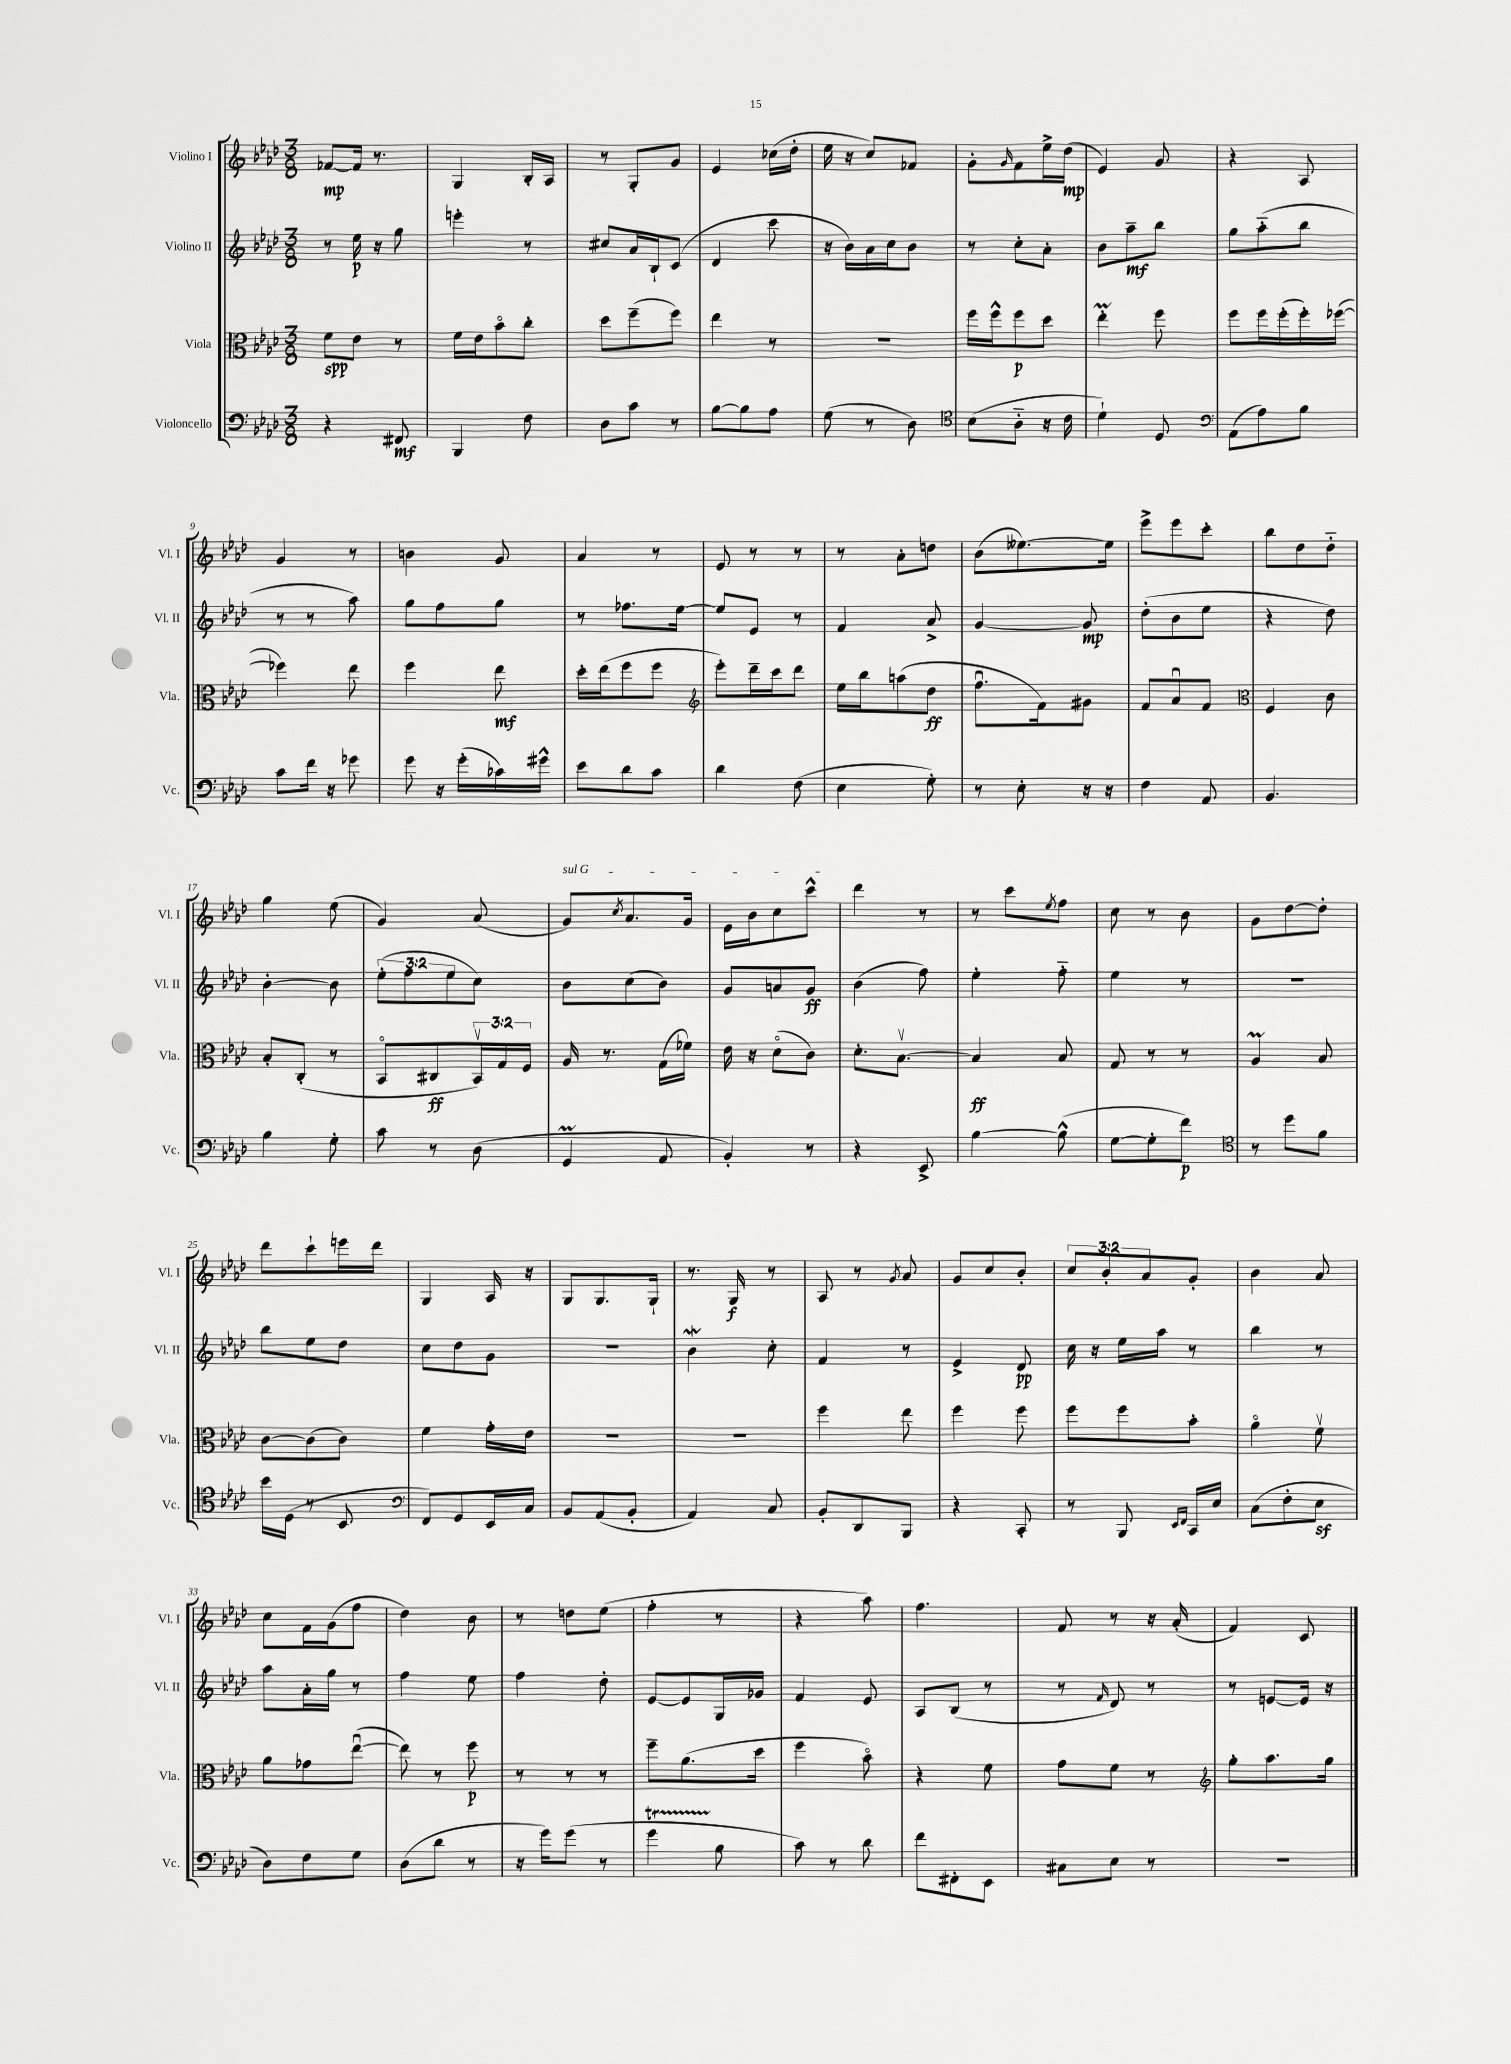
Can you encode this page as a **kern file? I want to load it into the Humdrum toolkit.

**kern	**dynam	**kern	**dynam	**kern	**dynam	**kern	**dynam
*part4	*part4	*part3	*part3	*part2	*part2	*part1	*part1
*staff4	*staff4	*staff3	*staff3	*staff2	*staff2	*staff1	*staff1
*I"Violoncello	*	*I"Viola	*	*I"Violino II	*	*I"Violino I	*
*I'Vc.	*	*I'Vla.	*	*I'Vl. II	*	*I'Vl. I	*
*clefF4	*	*clefC3	*	*clefG2	*	*clefG2	*
*k[b-e-a-d-]	*	*k[b-e-a-d-]	*	*k[b-e-a-d-]	*	*k[b-e-a-d-]	*
*M3/8	*	*M3/8	*	*M3/8	*	*M3/8	*
=1	=1	=1	=1	=1	=1	=1	=1
4r	.	8f\L	spp	8r	.	[8f-X/L	mp
.	.	8e-\J	.	16ee-\	p	16f-/Jk]	.
.	.	.	.	16r	.	8.r	.
8FF#X/	mf	8r	.	8gg\	.	.	.
=2	=2	=2	=2	=2	=2	=2	=2
4BBB-/	.	16f\LL	.	4eeen'\	.	4G/	.
.	.	16e-\J	.	.	.	.	.
.	.	8b-\	.	.	.	.	.
8F\	.	8cc'\J	.	8r	.	16B-'/LL	.
.	.	.	.	.	.	16A-/JJ	.
=3	=3	=3	=3	=3	=3	=3	=3
8D-\L	.	8dd-\L	.	8cc#X/L	.	8r	.
8c\J	.	(8ff~\	.	16a-/L	.	8G'/L	.
.	.	.	.	16B-`/J	.	.	.
8r	.	8ff\J)	.	(8c/J	.	8g/J	.
=4	=4	=4	=4	=4	=4	=4	=4
[8B-\L	.	4ee-\	.	4d-/	.	4e-/	.
8B-\]	.	.	.	.	.	.	.
8A-\J	.	8r	.	8ccc\	.	(16cc-X\LL	.
.	.	.	.	.	.	16dd-'\JJ	.
=5	=5	=5	=5	=5	=5	=5	=5
(8G\	.	4.r	.	16r	.	16ee-\	.
.	.	.	.	16b-\LL)	.	16r	.
8r	.	.	.	16a-\	.	8cc/L)	.
.	.	.	.	16cc\J	.	.	.
8D-\)	.	.	.	8b-\J	.	8f-X/J	.
=6	=6	=6	=6	=6	=6	=6	=6
*clefC4	*	*	*	*	*	*	*
(8B-\L	.	16ff\LL	.	8r	.	8g'\L	.
.	.	16ff^^\J	.	.	.	.	.
.	.	.	.	.	.	16qqg/	.
8A-\J	.	8ff\	p	8cc'\L	.	8f\	.
16r	.	8dd-\J	.	8a-'\J	.	16ee-^\L	.
16c\	.	.	.	.	.	(16dd-\JJ	mp
=7	=7	=7	=7	=7	=7	=7	=7
4d-`\)	.	4ee-M'\	.	8b-\L	.	4e-/)	.
.	.	.	.	8aa-~\	mf	.	.
8D-/	.	8ff\	.	8bb-\J	.	8g/	.
=8	=8	=8	=8	=8	=8	=8	=8
*clefF4	*	*	*	*	*	*	*
(8AA-\L	.	8ff\L	.	8gg\L	.	4r	.
8A-\)	.	16ff\L	.	(8aa-\	.	.	.
.	.	(16ff'\	.	.	.	.	.
8B-\J	.	16ff'\)	.	8bb-\J	.	8A-/	.
.	.	([16ff-X\JJ	.	.	.	.	.
!!LO:LB:g=z
=9	=9	=9	=9	=9	=9	=9	=9
8c\L	.	4ff-X\])	.	8r	.	4g/	.
16f\Jk	.	.	.	8r	.	.	.
16r	.	.	.	.	.	.	.
8g-X\	.	8ee-\	.	8aa-\)	.	8r	.
=10	=10	=10	=10	=10	=10	=10	=10
8g\	.	4ff\	.	8gg\L	.	4bn\	.
16r	.	.	.	8ff\	.	.	.
(16g'\LL	.	.	.	.	.	.	.
16c-X\)	.	8ee-\	mf	8gg\J	.	8g/	.
16g#X^^\JJ	.	.	.	.	.	.	.
=11	=11	=11	=11	=11	=11	=11	=11
8e-\L	.	16dd-'\LL	.	8r	.	4a-/	.
.	.	(16ee-\J	.	.	.	.	.
8d-\	.	8ff\	.	8.ff-X\L	.	.	.
8c\J	.	8ff\J	.	.	.	8r	.
.	.	.	.	[16ee-\Jk	.	.	.
=12	=12	=12	=12	=12	=12	=12	=12
*	*	*clefG2	*	*	*	*	*
4d-\	.	8eee-'\L)	.	8ee-/L]	.	8e-/	.
.	.	16ddd-~\L	.	8e-/J	.	8r	.
.	.	16ccc\J	.	.	.	.	.
(8F\	.	8ddd-\J	.	8r	.	8r	.
=13	=13	=13	=13	=13	=13	=13	=13
4E-\	.	16ee-\LL	.	4f/	.	8r	.
.	.	16bb-\J	.	.	.	.	.
.	.	(8aan\	.	.	.	8a-'\L	.
8G'\)	.	8dd-\J	ff	8a-^/	.	8ddn\J	.
=14	=14	=14	=14	=14	=14	=14	=14
8r	.	8.ffu\L	.	[4g/	.	(8b-\L	.
8E-'\	.	.	.	.	.	[8.ee--X\)	.
.	.	16f\k)	.	.	.	.	.
16r	.	8g#X\J	.	8g/]	mp	.	.
16r	.	.	.	.	.	16ee--\Jk]	.
=15	=15	=15	=15	=15	=15	=15	=15
4F\	.	8f/L	.	(8dd-'\L	.	8eee-^\L	.
.	.	8a-u/	.	8b-\	.	8eee-\	.
8AA-/	.	8f/J	.	8ee-\J	.	8ccc'\J	.
=16	=16	=16	=16	=16	=16	=16	=16
*	*	*clefC3	*	*	*	*	*
4.BB-/	.	4F/	.	4r	.	8bb-\L	.
.	.	.	.	.	.	8dd-\	.
.	.	8c\	.	8dd-\)	.	8dd-\J	.
!!LO:LB:g=z
=17	=17	=17	=17	=17	=17	=17	=17
4B-\	.	8B-'/L	.	[4b-'\	.	4gg\	.
.	.	(8C'/J	.	.	.	.	.
8G'\	.	8r	.	8b-\]	.	(8ee-\	.
=18	=18	=18	=18	=18	=18	=18	=18
8c\	.	8BB-/L	.	(12ee-'\L	.	4g/)	.
.	.	.	.	12ff\	.	.	.
8r	.	8C#X/	ff	.	.	.	.
.	.	.	.	12ee-\	.	.	.
(8D-\	.	24BB-v/L)	.	8cc\J)	.	(8a-/	.
.	.	24G/	.	.	.	.	.
.	.	24F/JJ	.	.	.	.	.
=19	=19	=19	=19	=19	=19	=19	=19
!	!	!	!	!	!	!LO:TX:a:i:t=sul G	!
4GGm/	.	16A-/	.	8b-\L	.	8g/L)	.
.	.	8.r	.	.	.	.	.
.	.	.	.	.	.	8qcc/	.
.	.	.	.	(8cc\	.	8.a-/	.
8AA-/	.	(16G\LL	.	8b-\J)	.	.	.
.	.	16f-X\JJ)	.	.	.	16g/Jk	.
=20	=20	=20	=20	=20	=20	=20	=20
4BB-'/)	.	16e-\	.	8g/L	.	16e-\LL	.
.	.	16r	.	.	.	16b-\J	.
.	.	(8d-\L	.	8an/	.	8cc\	.
8r	.	8c\J)	.	8g/J	ff	8ccc^^\J	.
=21	=21	=21	=21	=21	=21	=21	=21
4r	.	8.d-'\L	.	(4b-\	.	4ddd-\	.
.	.	[8.B-v\J	.	.	.	.	.
8EE-^/	.	.	.	8ff\)	.	8r	.
=22	=22	=22	=22	=22	=22	=22	=22
[4B-\	.	4B-/]	ff	4ee-'\	.	8r	.
.	.	.	.	.	.	8ccc\L	.
.	.	.	.	.	.	8qee-/	.
(8B-^^\]	.	8B-/	.	8ff\	.	8ff\J	.
=23	=23	=23	=23	=23	=23	=23	=23
[8G\L	.	8G/	.	4ee-\	.	8cc\	.
8G'\]	.	8r	.	.	.	8r	.
8f\J)	p	8r	.	8r	.	8b-\	.
=24	=24	=24	=24	=24	=24	=24	=24
*clefC4	*	*	*	*	*	*	*
8r	.	4A-M/	.	4.r	.	8g\L	.
8dd-\L	.	.	.	.	.	[8dd-\	.
8f\J	.	8B-/	.	.	.	8dd-'\J]	.
!!LO:LB:g=z
=25	=25	=25	=25	=25	=25	=25	=25
16b-\LL	.	[8c\L	.	8bb-\L	.	8ddd-\L	.
(16D-\JJ	.	.	.	.	.	.	.
8r	.	(8c\]	.	8ee-\	.	8ccc`\	.
8BB-/	.	8c\J)	.	8dd-\J	.	16eeen\L	.
.	.	.	.	.	.	16ddd-\JJ	.
=26	=26	=26	=26	=26	=26	=26	=26
*clefF4	*	*	*	*	*	*	*
8FF/L)	.	4f\	.	8cc\L	.	4G/	.
8GG/	.	.	.	8dd-\	.	.	.
16EE-/L	.	16g'\LL	.	8g\J	.	16A-/	.
16C/JJ	.	16e-\JJ	.	.	.	16r	.
=27	=27	=27	=27	=27	=27	=27	=27
8BB-/L	.	4.r	.	4.r	.	8G/L	.
(8AA-/	.	.	.	.	.	8.G/	.
8BB-'/J	.	.	.	.	.	.	.
.	.	.	.	.	.	16G`/Jk	.
=28	=28	=28	=28	=28	=28	=28	=28
4AA-/)	.	4.r	.	4b-W\	.	8.r	.
.	.	.	.	.	.	16G/	f
8C/	.	.	.	8cc'\	.	8r	.
=29	=29	=29	=29	=29	=29	=29	=29
8BB-'/L	.	4ff\	.	4f/	.	8A-/	.
8DD-/	.	.	.	.	.	8r	.
.	.	.	.	.	.	8qg/	.
8BBB-/J	.	8ee-\	.	8r	.	8a-/	.
=30	=30	=30	=30	=30	=30	=30	=30
4r	.	4ff\	.	4e-^/	.	8g/L	.
.	.	.	.	.	.	8cc/	.
8CC'/	.	8ff\	.	8d-/	pp	8b-'/J	.
=31	=31	=31	=31	=31	=31	=31	=31
8r	.	8ff\L	.	16cc\	.	12cc/L	.
.	.	.	.	16r	.	.	.
.	.	.	.	.	.	12b-'/	.
8BBB-/	.	8ff\	.	16ee-\LL	.	.	.
.	.	.	.	.	.	12a-/	.
.	.	.	.	16aa-\JJ	.	.	.
16qqEE-/LL	.	.	.	.	.	.	.
16qqFF/JJ	.	.	.	.	.	.	.
16CC/LL	.	8b-'\J	.	8r	.	8g'/J	.
16E-/JJ	.	.	.	.	.	.	.
=32	=32	=32	=32	=32	=32	=32	=32
(8C\L	.	4a-\	.	4bb-\	.	4b-\	.
8F'\	.	.	.	.	.	.	.
8E-z\J	.	8fv\	.	8r	.	8a-/	.
!!LO:LB:g=z
=33	=33	=33	=33	=33	=33	=33	=33
8D-\L)	.	8a-\L	.	8aa-\L	.	8cc\L	.
8F\	.	8g-X\	.	16a-'\L	.	16f\L	.
.	.	.	.	16gg\JJ	.	(16g\J	.
8G\J	.	([8ee-u\J	.	8r	.	8ff\J	.
=34	=34	=34	=34	=34	=34	=34	=34
(8D-\L	.	8ee-\])	.	4ff\	.	4dd-\)	.
8d-\J	.	8r	.	.	.	.	.
8r	.	8ff\	p	8ee-\	.	8b-\	.
=35	=35	=35	=35	=35	=35	=35	=35
16r	.	8r	.	4ff\	.	8r	.
16g\KL)	.	.	.	.	.	.	.
(8g\J	.	8r	.	.	.	8ddn\L	.
8r	.	8r	.	8dd-'\	.	(8ee-\J	.
=36	=36	=36	=36	=36	=36	=36	=36
4gt\	.	8ff~\L	.	[8e-/L	.	4ff'\	.
.	.	(8.a-\	.	8e-/]	.	.	.
8B-\	.	.	.	16G/L	.	8r	.
.	.	16dd-\Jk	.	16g-X/JJ	.	.	.
=37	=37	=37	=37	=37	=37	=37	=37
8c\)	.	4ff\	.	4f/	.	4r	.
8r	.	.	.	.	.	.	.
8d-\	.	8b-\)	.	8e-/	.	8aa-\)	.
=38	=38	=38	=38	=38	=38	=38	=38
8f\L	.	4r	.	8A-/L	.	4.ff\	.
8FF#X'\	.	.	.	(8B-/J	.	.	.
8EE-\J	.	8f\	.	8r	.	.	.
=39	=39	=39	=39	=39	=39	=39	=39
8C#X\L	.	8g\L	.	8r	.	8f/	.
.	.	.	.	16qqf/	.	.	.
8E-\J	.	8f\J	.	8d-/)	.	8r	.
8r	.	8r	.	8r	.	16r	.
.	.	.	.	.	.	(16a-'/	.
=40	=40	=40	=40	=40	=40	=40	=40
*	*	*clefG2	*	*	*	*	*
4.r	.	8gg'\L	.	8r	.	4f/)	.
.	.	8.aa-\	.	[8en/L	.	.	.
.	.	.	.	16e/Jk]	.	8c/	.
.	.	16gg\Jk	.	16r	.	.	.
==	==	==	==	==	==	==	==
*-	*-	*-	*-	*-	*-	*-	*-
